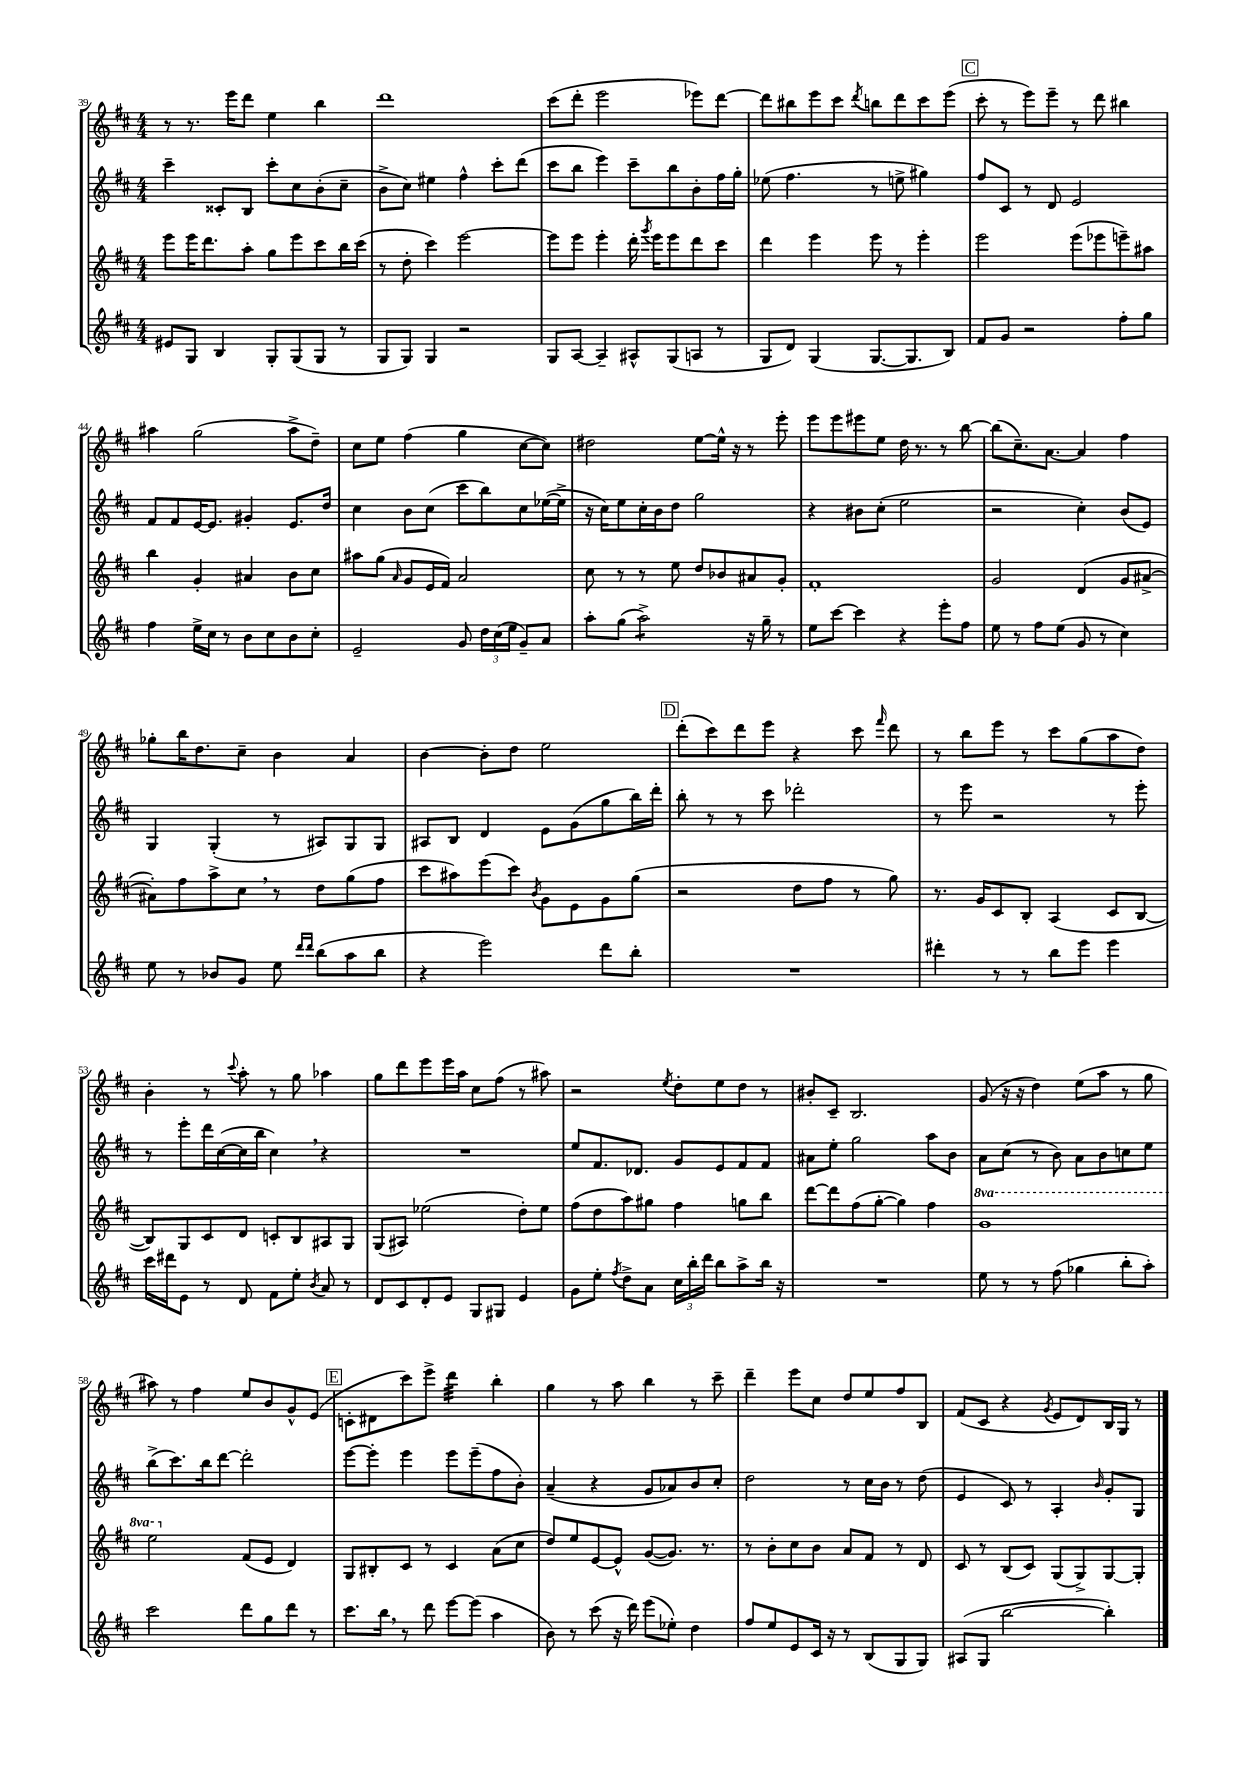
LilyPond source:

<<
\new StaffGroup <<
\new Staff = "s0" {
    \clef treble \key d \major \numericTimeSignature \time 4/4
    \autoBeamOff r8 r8. e'''16[ d'''8] e''4 b''4 |
    d'''1 |
    cis'''8[( d'''8]-. e'''2 ees'''8[) d'''8]~ |
    d'''8[ bis''8 e'''8 cis'''8] \acciaccatura { d'''8 } b''8[ d'''8 cis'''8 e'''8]( |
    \mark \markup { \box "C" } cis'''8-. r8 e'''8[) e'''8]-- r8 d'''8 bis''4 |
    ais''4 g''2( ais''8[-> d''8]--) |
    cis''8[ e''8] fis''4( g''4 cis''8[~ cis''8]) |
    dis''2 e''8[~ e''16]-^ r16 r8 e'''8-. |
    e'''8[ e'''8 eis'''8 e''8] d''16 r8. r8 b''8~ |
    b''8[( cis''8.--) a'8.]~ a'4 fis''4 |
    ges''8[-. b''16 d''8. cis''8]-- b'4 a'4 |
    b'4~ b'8[-. d''8] e''2 |
    \mark \markup { \box "D" } d'''8[-.( cis'''8) d'''8 e'''8] r4 cis'''8 \grace { fis'''16 } d'''8 |
    r8 b''8[ e'''8] r8 cis'''8[ g''8( a''8 d''8]) |
    b'4-. r8 \appoggiatura { cis'''8 } a''8-. r8 g''8 aes''4 |
    g''8[ d'''8 e'''8 e'''16 a''16] cis''8[ fis''8]( r8 ais''8) |
    r2 \acciaccatura { e''8 } d''8[-. e''8 d''8] r8 |
    bis'8[-. cis'8]-- b2. |
    g'8( r16 r16 d''4) e''8[( a''8] r8 g''8 |
    ais''8) r8 fis''4 e''8[ b'8 g'8-^ e'8]( |
    \mark \markup { \box "E" } c'8[-. dis'8 cis'''8) e'''8]-> d'''4:32 b''4-. |
    g''4 r8 a''8 b''4 r8 cis'''8-- |
    d'''4-- e'''8[ cis''8] d''8[ e''8 fis''8 b8] |
    fis'8[( cis'8] r4 \acciaccatura { g'8 } e'8[ d'8) b16 g16] r8 \bar "|." |
}
\new Staff = "s1" {
    \clef treble \key d \major \numericTimeSignature \time 4/4
    \autoBeamOff cis'''4-- cisis'8[-. b8] cis'''8[-. cis''8 b'8-.( cis''8]-- |
    b'8[-> cis''8]) eis''4 fis''4-^ cis'''8[-. d'''8]( |
    cis'''8[ b''8] e'''4) cis'''8[-- b''8 b'8-. fis''16 g''16]-. |
    ees''8( fis''4. r8 e''8-> gis''4) |
    \mark \markup { \box "C" } fis''8[ cis'8] r8 d'8 e'2 |
    fis'8[ fis'8 e'16~ e'8.] gis'4-. e'8.[ d''16] |
    cis''4 b'8[ cis''8]( cis'''8[ b''8) cis''8 ees''16~( ees''16]-> |
    r16 cis''16[) e''8 cis''16-. b'16 d''8] g''2 |
    r4 bis'8[ cis''8]-.( e''2 |
    r2 cis''4-.) b'8[( e'8]) |
    g4 g4-.( r8 ais8[) g8 g8] |
    ais8[ b8] d'4 e'8[ g'8( g''8 b''16) d'''16]-. |
    \mark \markup { \box "D" } b''8-. r8 r8 cis'''8 des'''2-. |
    r8 e'''8 r2 r8 e'''8-. |
    r8 e'''8[-. d'''16 cis''16~( cis''16 b''16] cis''4) \breathe r4 |
    R1 |
    e''8[ fis'8. des'8.] g'8[ e'8 fis'8 fis'8] |
    ais'8[ e''8]-. g''2 a''8[ b'8] |
    a'8[ cis''8]( r8 b'8) a'8[ b'8 c''8 e''8] |
    b''8[->( cis'''8.) b''16 d'''8]~ d'''2-. |
    \mark \markup { \box "E" } e'''8[~ e'''8]-. e'''4 e'''8[ e'''8--( fis''8 b'8]-.) |
    a'4--( r4 g'8[ aes'8) b'8 cis''8]-. |
    d''2 r8 cis''16[ b'16] r8 d''8( |
    e'4 cis'8) r8 a4-. \grace { b'16 } g'8[-. g8] \bar "|." |
}
\new Staff = "s2" {
    \clef treble \key d \major \numericTimeSignature \time 4/4 \set Staff.ottavationMarkups = #ottavation-simple-ordinals
    \autoBeamOff e'''8[ e'''16 d'''8. a''8]-. g''8[ e'''8 cis'''8 b''16 cis'''16]( |
    r8 d''8-. cis'''4) e'''2~ |
    e'''8[ e'''8] e'''4-. d'''16-. \acciaccatura { g'''8 } e'''16[ e'''8 d'''8 cis'''8] |
    d'''4 e'''4 e'''8 r8 e'''4-. |
    \mark \markup { \box "C" } e'''2 e'''8[( ees'''8 e'''8--) ais''8] |
    b''4 g'4-. ais'4 b'8[ cis''8] |
    ais''8[ g''8]( \grace { a'16 } g'8[ e'16 fis'16]) a'2 |
    cis''8 r8 r8 e''8 d''8[ bes'8 ais'8 g'8]-. |
    fis'1-. |
    g'2 d'4( g'8[ ais'8]~-> |
    ais'8[-.) fis''8 a''8-> cis''8] \breathe r8 d''8[ g''8( fis''8] |
    cis'''8[ ais''8) e'''8( cis'''8]) \acciaccatura { b'8 } g'8[ e'8 g'8 g''8]( |
    \mark \markup { \box "D" } r2 d''8[ fis''8] r8 g''8) |
    r8. g'16[ cis'8 b8]-. a4( cis'8[ b8]~ |
    b8[) g8 cis'8 d'8] c'8[-. b8 ais8 g8] |
    g8[( ais8]) ees''2( d''8[-.) ees''8] |
    fis''8[( d''8 a''8) gis''8] fis''4 g''8[ b''8] |
    d'''8[~ d'''8 fis''8( g''8]~-. g''4) fis''4 |
    \ottava #1 g''1 |
    e'''2 \ottava #0 fis'8[( e'8] d'4) |
    \mark \markup { \box "E" } g8[ bis8-. cis'8] r8 cis'4 a'8[( cis''8] |
    d''8[) e''8 e'8~ e'8]-^ g'8[~( g'8.]) r8. |
    r8 b'8[-. cis''8 b'8] a'8[ fis'8] r8 d'8 |
    cis'8 r8 b8[( cis'8]) g8[( g8->) g8~ g8]-. \bar "|." |
}
\new Staff = "s3" {
    \clef treble \key d \major \numericTimeSignature \time 4/4
    \autoBeamOff eis'8[ g8] b4 g8[-. g8( g8] r8 |
    g8[ g8]) g4 r2 |
    g8[ a8]~ a4-- ais8[-^ g8( a8] r8 |
    g8[ d'8]) g4( g8.[~ g8. b8]) |
    \mark \markup { \box "C" } fis'8[ g'8] r2 fis''8[-. g''8] |
    fis''4 e''16[-> cis''16] r8 b'8[ cis''8 b'8 cis''8]-. |
    e'2-- g'8 \tuplet 3/2 { d''16[ cis''16( e''16] } g'8[--) a'8] |
    a''8[-. g''8]( a''2:8->) r16 g''16-- r8 |
    e''8[ cis'''8]~ cis'''4 r4 e'''8[-. fis''8] |
    e''8 r8 fis''8[ e''8]( g'8 r8 cis''4) |
    e''8 r8 bes'8[ g'8] e''8 \grace { d'''16[ d'''16] } b''8[( a''8 b''8] |
    r4 e'''2) d'''8[ b''8]-. |
    \mark \markup { \box "D" } R1 |
    dis'''4-. r8 r8 b''8[ e'''8] e'''4 |
    cis'''16[ dis'''16 e'8] r8 d'8 fis'8[ e''8]-. \acciaccatura { b'8 } a'8 r8 |
    d'8[ cis'8 d'8-. e'8] g8[ gis8] e'4 |
    g'8[ e''8]-. \acciaccatura { fis''8 } d''8[-> a'8] \tuplet 3/2 { cis''16[ b''16-. d'''16] } b''8[ a''8-> b''16] r16 |
    R1 |
    e''8 r8 r8 fis''8( ges''4 b''8[-. a''8]-.) |
    cis'''2 d'''8[ g''8 d'''8] r8 |
    \mark \markup { \box "E" } cis'''8.[ b''16] \breathe r8 d'''8 e'''8[~ e'''8]( a''4 |
    b'8) r8 cis'''8( r16 d'''16) e'''8[( ees''8]-.) d''4 |
    fis''8[ e''8 e'8 cis'16] r16 r8 b8[( g8 g8]) |
    ais8[( g8] b''2~ b''4-.) \bar "|." |
}
>>
>>
\layout { \context { \Score currentBarNumber = #39 } }
